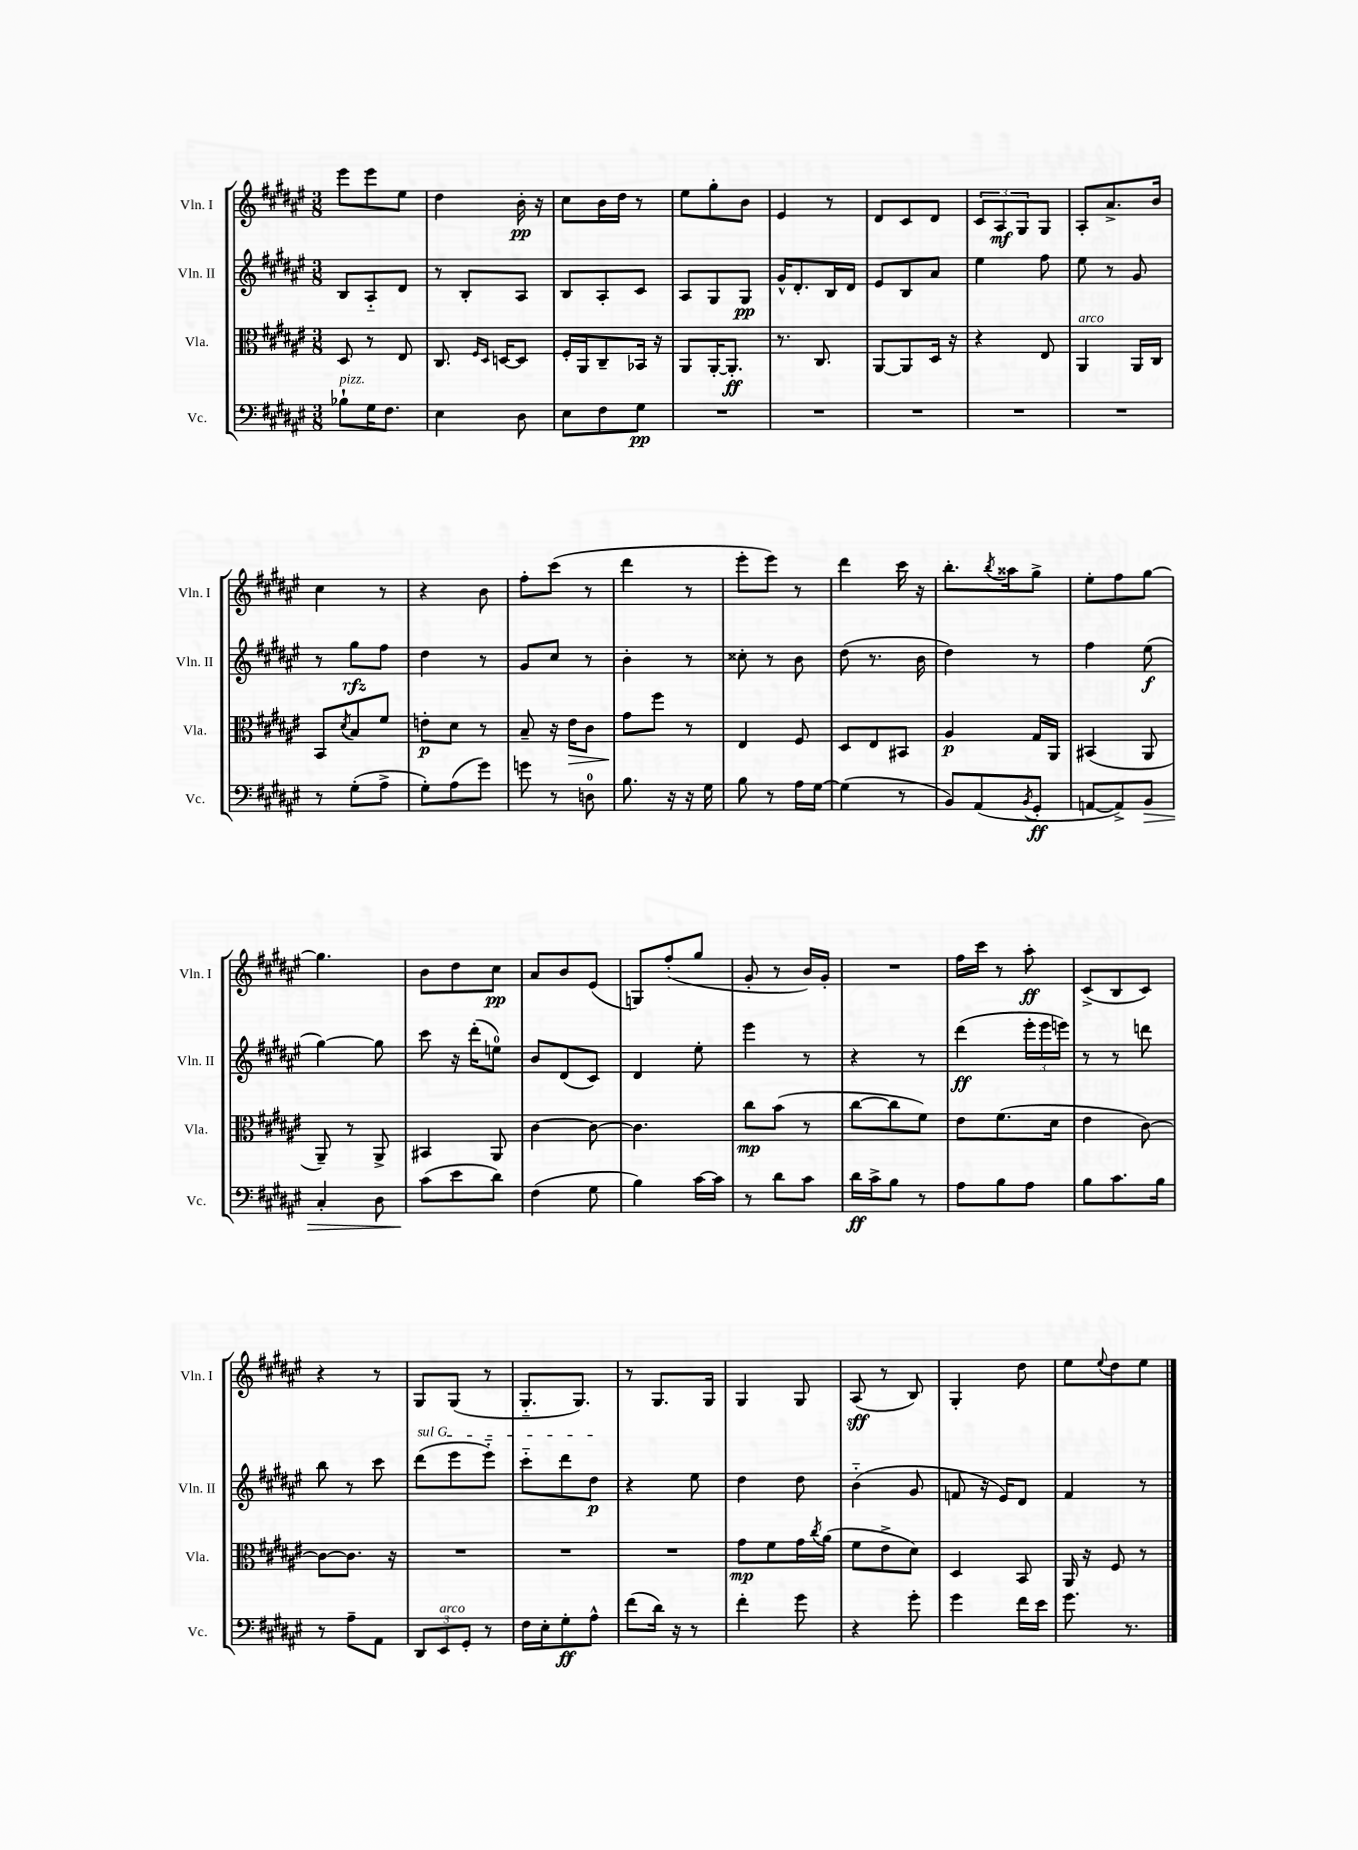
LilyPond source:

<<
\new StaffGroup <<
\new Staff = "s0" \with { instrumentName = "Vln. I" shortInstrumentName = "Vln. I" } {
    \clef treble \key fis \major \numericTimeSignature \time 3/8
    eis'''8 eis'''8 eis''8 |
    dis''4 b'16-.\pp r16 |
    cis''8 b'16 dis''16 r8 |
    eis''8 gis''8-. b'8 |
    eis'4 r8 |
    dis'8 cis'8 dis'8 |
    \tuplet 3/2 { cis'8 ais8\mf gis8 } gis8 |
    ais8-. ais'8.-> b'16 |
    cis''4 r8 |
    r4 b'8 |
    fis''8-. cis'''8( r8 |
    dis'''4 r8 |
    eis'''8-. eis'''8) r8 |
    dis'''4 cis'''16 r16 |
    b''8.-. \acciaccatura { b''8 } aisis''16 gis''8-> |
    eis''8-. fis''8 gis''8~ |
    gis''4. |
    b'8 dis''8 cis''8\pp |
    ais'8 b'8 eis'8( |
    g8) fis''8-.( gis''8 |
    gis'8-. r8 b'16) gis'16-. |
    R4. |
    fis''16 cis'''16 r8 ais''8-.\ff |
    cis'8->( b8 cis'8) |
    r4 r8 |
    gis8 gis8( r8 |
    gis8.-_ gis8.) |
    r8 gis8. gis16 |
    gis4 gis8 |
    ais8\sff( r8 b8) |
    gis4-. dis''8 |
    eis''8 \appoggiatura { eis''8 } dis''8 eis''8 \bar "|." |
}
\new Staff = "s1" \with { instrumentName = "Vln. II" shortInstrumentName = "Vln. II" } {
    \clef treble \key fis \major \numericTimeSignature \time 3/8
    b8 ais8-_ dis'8 |
    r8 b8-. ais8 |
    b8 ais8-. cis'8 |
    ais8 gis8 gis8\pp |
    gis'16-^ dis'8.-. b16 dis'16 |
    eis'8 b8 ais'8 |
    eis''4 fis''8 |
    eis''8 r8 gis'8 |
    r8 gis''8\rfz fis''8 |
    dis''4 r8 |
    gis'8 cis''8 r8 |
    b'4-. r8 |
    cisis''8-. r8 b'8 |
    dis''8( r8. b'16 |
    dis''4) r8 |
    fis''4 eis''8\f( |
    gis''4~) gis''8 |
    cis'''8 r16 dis'''16-.( e''8-0) |
    b'8 dis'8( cis'8) |
    dis'4 eis''8-. |
    eis'''4 r8 |
    r4 r8 |
    dis'''4\ff( \tuplet 3/2 { eis'''16-. eis'''16 e'''16) } |
    r8 r8 d'''8 |
    b''8 r8 cis'''8 |
    \once \override TextSpanner.bound-details.left.text = \markup { \italic "sul G" } dis'''8\startTextSpan( eis'''8 eis'''8-_) |
    cis'''8-_ dis'''8 dis''8\p\stopTextSpan |
    r4 eis''8 |
    dis''4 dis''8 |
    b'4-_( gis'8 |
    f'8 r16 eis'16) dis'8 |
    fis'4 r8 \bar "|." |
}
\new Staff = "s2" \with { instrumentName = "Vla." shortInstrumentName = "Vla." } {
    \clef alto \key fis \major \numericTimeSignature \time 3/8
    dis8 r8 eis8 |
    cis8. \grace { fis16 dis16 } d16~ d8 |
    fis16-. ais,16 cis8-- bes,16 r16 |
    ais,8 ais,16~-. ais,8.-.\ff |
    r8. cis8. |
    ais,8~ ais,8 dis16 r16 |
    r4 eis8 |
    ais,4^\markup { \italic "arco" } ais,16 cis16 |
    b,8 \acciaccatura { dis'8 } b8 fis'8 |
    e'8-.\p dis'8 r8 |
    b8-- r16 eis'16\> cis'8 |
    gis'8\! fis''8 r8 |
    eis4 fis8 |
    dis8 eis8 bis,8 |
    ais4\p gis16 ais,16 |
    bis,4( ais,8 |
    ais,8--) r8 ais,8-> |
    bis,4 ais,8 |
    cis'4~ cis'8~ |
    cis'4. |
    cis''8\mp b'8( r8 |
    cis''8~ cis''8 fis'8) |
    eis'8 fis'8.( dis'16 |
    eis'4 cis'8~) |
    cis'8~ cis'8. r16 |
    R4. |
    R4. |
    R4. |
    gis'8\mp fis'8 gis'16 \acciaccatura { cis''8 } ais'16( |
    fis'8 eis'8-> dis'8) |
    dis4 b,8 |
    ais,16 r16 fis8 r8 \bar "|." |
}
\new Staff = "s3" \with { instrumentName = "Vc." shortInstrumentName = "Vc." } {
    \clef bass \key fis \major \numericTimeSignature \time 3/8
    bes8-!^\markup { \italic "pizz." } gis16 fis8. |
    eis4 dis8 |
    eis8 fis8 gis8\pp |
    R4. |
    R4. |
    R4. |
    R4. |
    R4. |
    r8 gis8-.( ais8-> |
    gis8-.) ais8( gis'8) |
    g'8 r8 d8-0 |
    b8. r16 r16 gis16 |
    b8 r8 ais16 gis16~ |
    gis4( r8 |
    b,8) ais,8( \acciaccatura { b,8 } gis,8-.\ff |
    a,8~ a,8->) b,8\> |
    cis4-. dis8 |
    cis'8\!( eis'8 dis'8) |
    fis4( gis8 |
    b4) cis'16~ cis'16 |
    r8 dis'8 cis'8 |
    dis'16\ff cis'16-> b8 r8 |
    ais8 b8 ais8 |
    b8 cis'8. b16 |
    r8 ais8-- ais,8 |
    \tuplet 3/2 { dis,8 eis,8^\markup { \italic "arco" } gis,8-. } r8 |
    fis16 eis16-. gis8-.\ff ais8-^ |
    fis'8( dis'16) r16 r8 |
    fis'4-. gis'8 |
    r4 gis'8-. |
    gis'4 fis'16 eis'16 |
    gis'8. r8. \bar "|." |
}
>>
>>
\layout { \context { \Score \remove "Bar_number_engraver" } }
